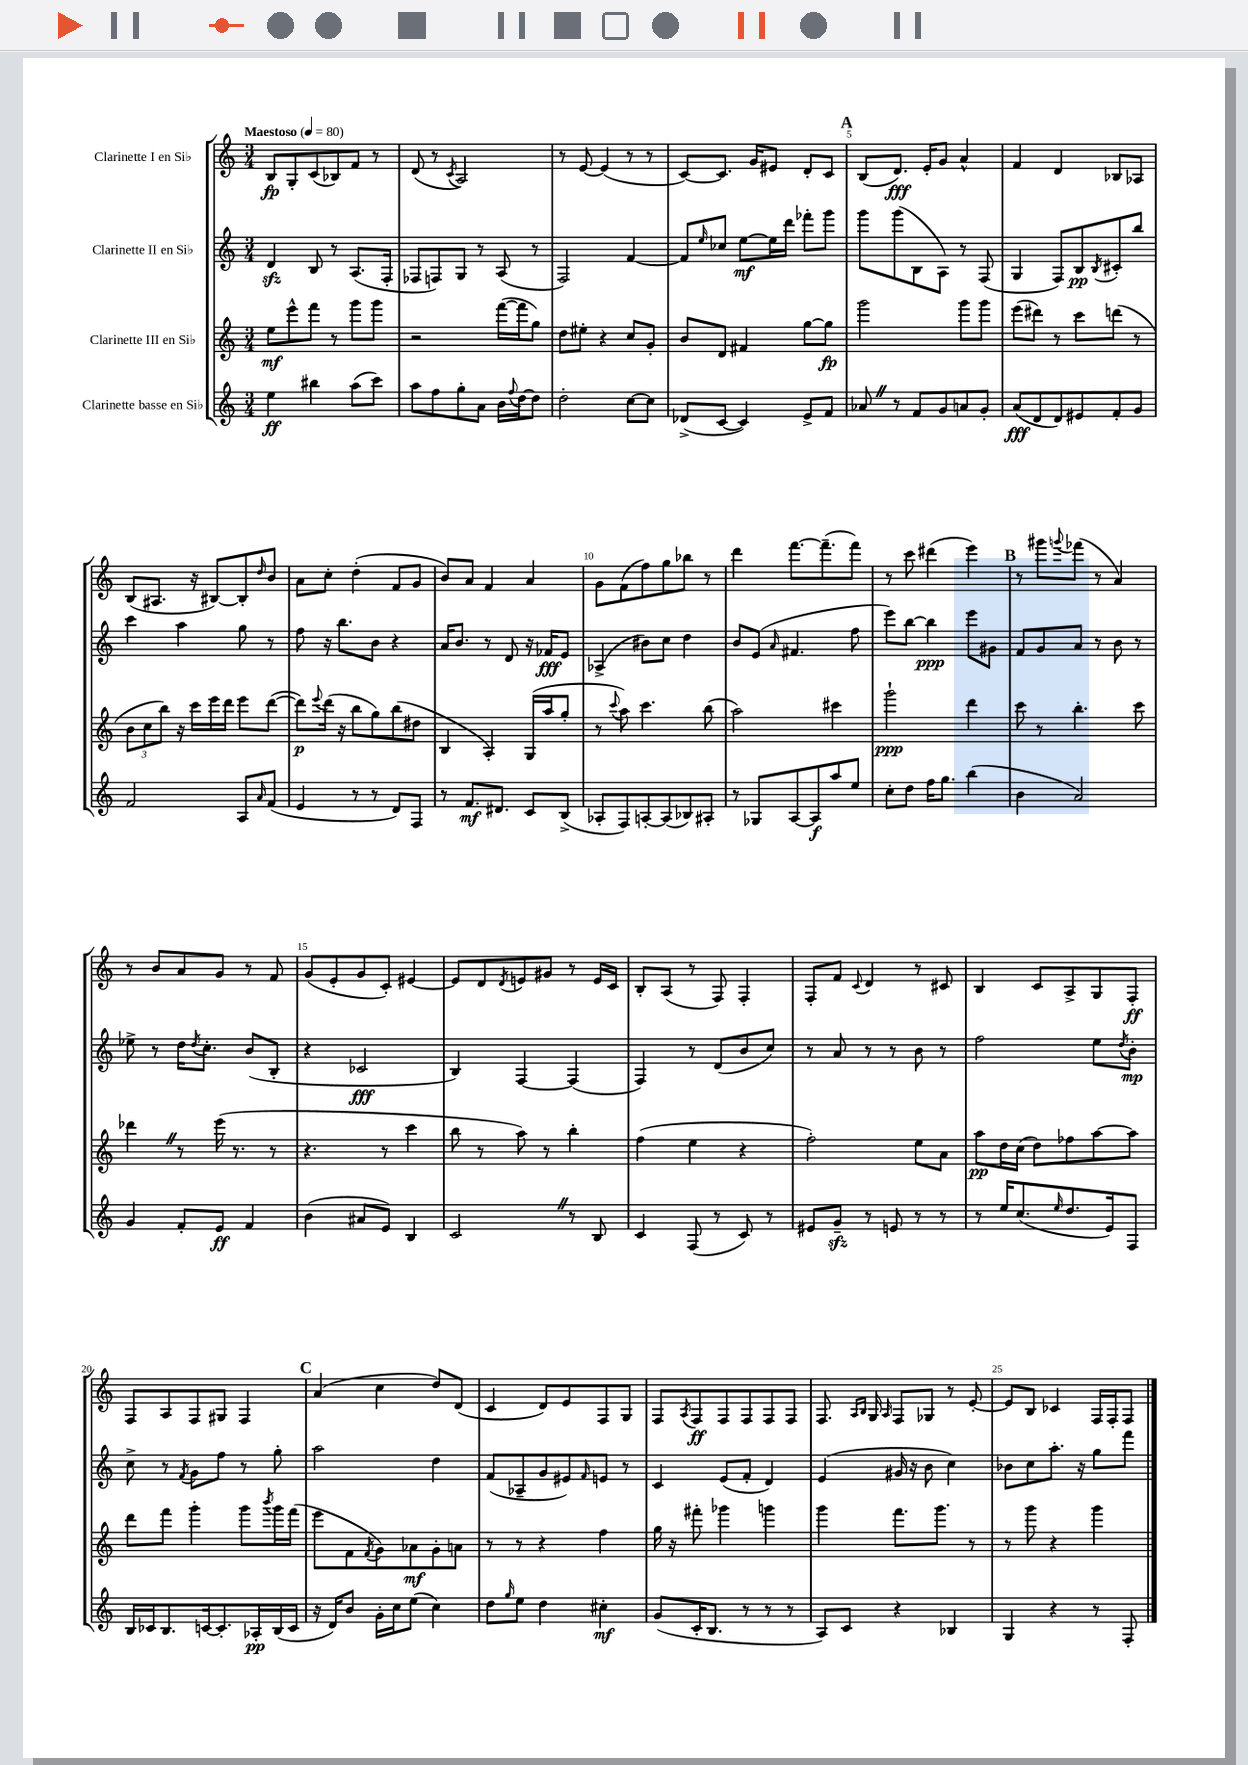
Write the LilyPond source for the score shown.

<<
\new StaffGroup <<
\new Staff = "s0" \with { instrumentName = "Clarinette I en Sib" } {
    \clef treble \key c \major \numericTimeSignature \time 3/4 \tempo "Maestoso" 4 = 80
    b8\fp g8-. c'8( bes8) f'8 r8 |
    d'8( r8 \acciaccatura { c'8 } a2) |
    r8 e'8~ e'4( r8 r8 |
    c'8~) c'8. g'16 eis'8 d'8-. c'8 |
    \mark \markup { \bold "A" } b8( d'8.\fff) e'16-. g'8 a'4-^ |
    f'4 d'4 bes8 aes8 |
    b8( ais8. r16 bis8~) bis8-. \grace { d''16 } b'8 |
    a'8 c''8-. d''4-.( f'8 g'8 |
    b'8) a'8 f'4 a'4 |
    g'8 f'8( f''8) g''8 bes''8 r8 |
    d'''4 f'''8.~ f'''8.--( f'''8) |
    r8 c'''8 dis'''4( e'''4) |
    \mark \markup { \bold "B" } r8 gis'''8 \appoggiatura { g'''8 } fes'''8( r8 a'4) |
    r8 b'8 a'8 g'8 r8 f'8 |
    g'8( e'8-. g'8 c'8-.) eis'4~ |
    eis'8 d'8 \acciaccatura { d'8 } e'8 gis'8 r8 e'16 c'16 |
    b8-. a8( r8 f8) f4-. |
    f8-. f'8 \appoggiatura { c'8 } d'4 r8 cis'8 |
    b4 c'8 a8-> g8 f8-.\ff |
    f8 a8 f8 gis8 f4 |
    \mark \markup { \bold "C" } a'4( c''4 d''8) d'8( |
    c'4 d'8) e'8 f8 g8 |
    f8 \acciaccatura { a8 } f8\ff f8 f8 f8 f8 |
    f8. \grace { a16 b16 } g16 \grace { a16 } f8 ges8 r8 e'8~-. |
    e'8 b8 ces'4 f16 f16-. f8 \bar "|." |
}
\new Staff = "s1" \with { instrumentName = "Clarinette II en Sib" } {
    \clef treble \key c \major \numericTimeSignature \time 3/4
    d'4\sfz b8 r8 a8.( f16-. |
    fes8 f8) g8 r8 a8( r8 |
    f2) f'4~ |
    f'8 \grace { e''16 } ces''8 e''8~\mf e''16 d'''16 fes'''8-. g'''8 |
    \mark \markup { \bold "A" } g'''8 g'''8( b8 a8) r8 f8( |
    g4 f8) b8\pp \acciaccatura { b8 } cis'8-. b''8 |
    c'''4 a''4 g''8 r8 |
    f''8 r16 b''8. b'8 r4 |
    a'16 b'8. r8 d'8 r16 fes'16\fff e'8 |
    aes4->( bis'8) c''8 d''4 |
    b'8 e'8( \grace { a'16 } fis'4. f''8 |
    e'''8) b''8~ b''4\ppp e'''8 gis'8 |
    \mark \markup { \bold "B" } f'8 g'8 a'8 r8 b'8 r8 |
    ees''8-> r8 d''16 \acciaccatura { d''8 } c''8.-. b'8( b8-. |
    r4 ces'2\fff |
    b4) f4~ f4( |
    f4) r8 d'8( b'8 c''8) |
    r8 a'8 r8 r8 b'8 r8 |
    f''2 e''8 \acciaccatura { d''8 } b'8-.\mp |
    c''8-> r8 \acciaccatura { f'8 } g'8 f''8 r8 g''8-. |
    \mark \markup { \bold "C" } a''2 d''4 |
    f'8( aes8-- g'8 eis'8) \grace { f'16 } e'8 r8 |
    c'4 e'8( f'8-. d'4) |
    e'4( gis'16 r16 b'8 c''4) |
    bes'8 c''8 a''8.-. r16 g''8 f'''8 \bar "|." |
}
\new Staff = "s2" \with { instrumentName = "Clarinette III en Sib" } {
    \clef treble \key c \major \numericTimeSignature \time 3/4
    e''8\mf e'''8-^ f'''8 r8 g'''8 g'''8 |
    r2 f'''16~( f'''16 g''8) |
    d''8 eis''8-. r4 c''8 g'8-. |
    b'8 d'8 fis'4 g''8~ g''8\fp |
    \mark \markup { \bold "A" } g'''2 g'''8 g'''8 |
    e'''8( dis'''8) r8 c'''8 d'''8( r8 |
    \tuplet 3/2 { b'8 c''8 b''8) } r16 c'''16 e'''16 d'''16 e'''8 d'''8~( |
    d'''8\p) \appoggiatura { e'''8 } d'''16( r16 b''8 g''8) b''8( dis''8 |
    b4 a4-.) g16( a''16 g''8-. |
    r8 \appoggiatura { c'''8 } a''8) c'''4. b''8( |
    a''2) cis'''4 |
    g'''2-!\ppp d'''4 |
    \mark \markup { \bold "B" } c'''8 r8 b''4.-. c'''8 |
    des'''4 \once \override BreathingSign.text = \markup { \musicglyph "scripts.caesura.straight" } \breathe r8 e'''16( r8. r8 |
    r4. r8 c'''4 |
    b''8 r8 a''8) r8 b''4-. |
    f''4( e''4 r4 |
    f''2-.) e''8 a'8 |
    a''8\pp d''16 c''16( d''8) fes''8 a''8~ a''8 |
    d'''8 f'''8 g'''4-. g'''8 \acciaccatura { b'''8 } g'''16 f'''16( |
    \mark \markup { \bold "C" } e'''8 f'8 \acciaccatura { f'8 } g'8) aes'8\mf g'8-. a'8 |
    r8 r8 r4 f''4 |
    g''16 r16 fis'''8-. ges'''4 g'''4 |
    g'''4 f'''8. g'''8. r8 |
    r8 g'''8 r4 g'''4 \bar "|." |
}
\new Staff = "s3" \with { instrumentName = "Clarinette basse en Sib" } {
    \clef treble \key c \major \numericTimeSignature \time 3/4
    e''4\ff bis''4 a''8( c'''8) |
    a''8 f''8 g''8-. a'8 b'16 \appoggiatura { f''8 } d''16~ d''8 |
    d''2-. c''8~ c''8 |
    des'8->( c'8~ c'4) e'8-> f'8 |
    \mark \markup { \bold "A" } aes'8 \once \override BreathingSign.text = \markup { \musicglyph "scripts.caesura.straight" } \breathe r8 f'8 g'8 a'8 g'8-. |
    a'8\fff( d'8 d'8) eis'8 f'8-. g'8 |
    f'2 a8 \grace { a'16 } f'8( |
    e'4 r8 r8 d'8) f8 |
    r8 f'8.\mf dis'8. c'8 b8->( |
    aes8-. f8) a8~-. a8( bes8) ais8-. |
    r8 ges8 a8~ a8\f a''8 e''8 |
    c''8-. d''8 f''16 g''8. b''4( |
    \mark \markup { \bold "B" } b'4 a'2) |
    g'4 f'8-. e'8\ff f'4 |
    b'4( ais'8 e'8) b4 |
    c'2 \once \override BreathingSign.text = \markup { \musicglyph "scripts.caesura.straight" } \breathe r8 b8 |
    c'4 f8( r8 c'8) r8 |
    eis'8 g'8--\sfz r8 e'8 r8 r8 |
    r8 e''16 c''8.( \grace { e''16 } d''8. e'16) f8 |
    b16 ces'16 b8. c'16~ c'8.-. aes16-.\pp b16( c'16 |
    \mark \markup { \bold "C" } r16 d'16) b'8 g'16-. c''16 e''8( c''4) |
    d''8 \grace { g''16 } e''8 d''4 cis''4-.\mf |
    g'8( c'16-. b8. r8 r8 r8 |
    a8) c'8 r4 bes4 |
    g4 r4 r8 f8-. \bar "|." |
}
>>
>>
\layout { \context { \Score \override BarNumber.break-visibility = ##(#f #t #t) barNumberVisibility = #(every-nth-bar-number-visible 5) } }
